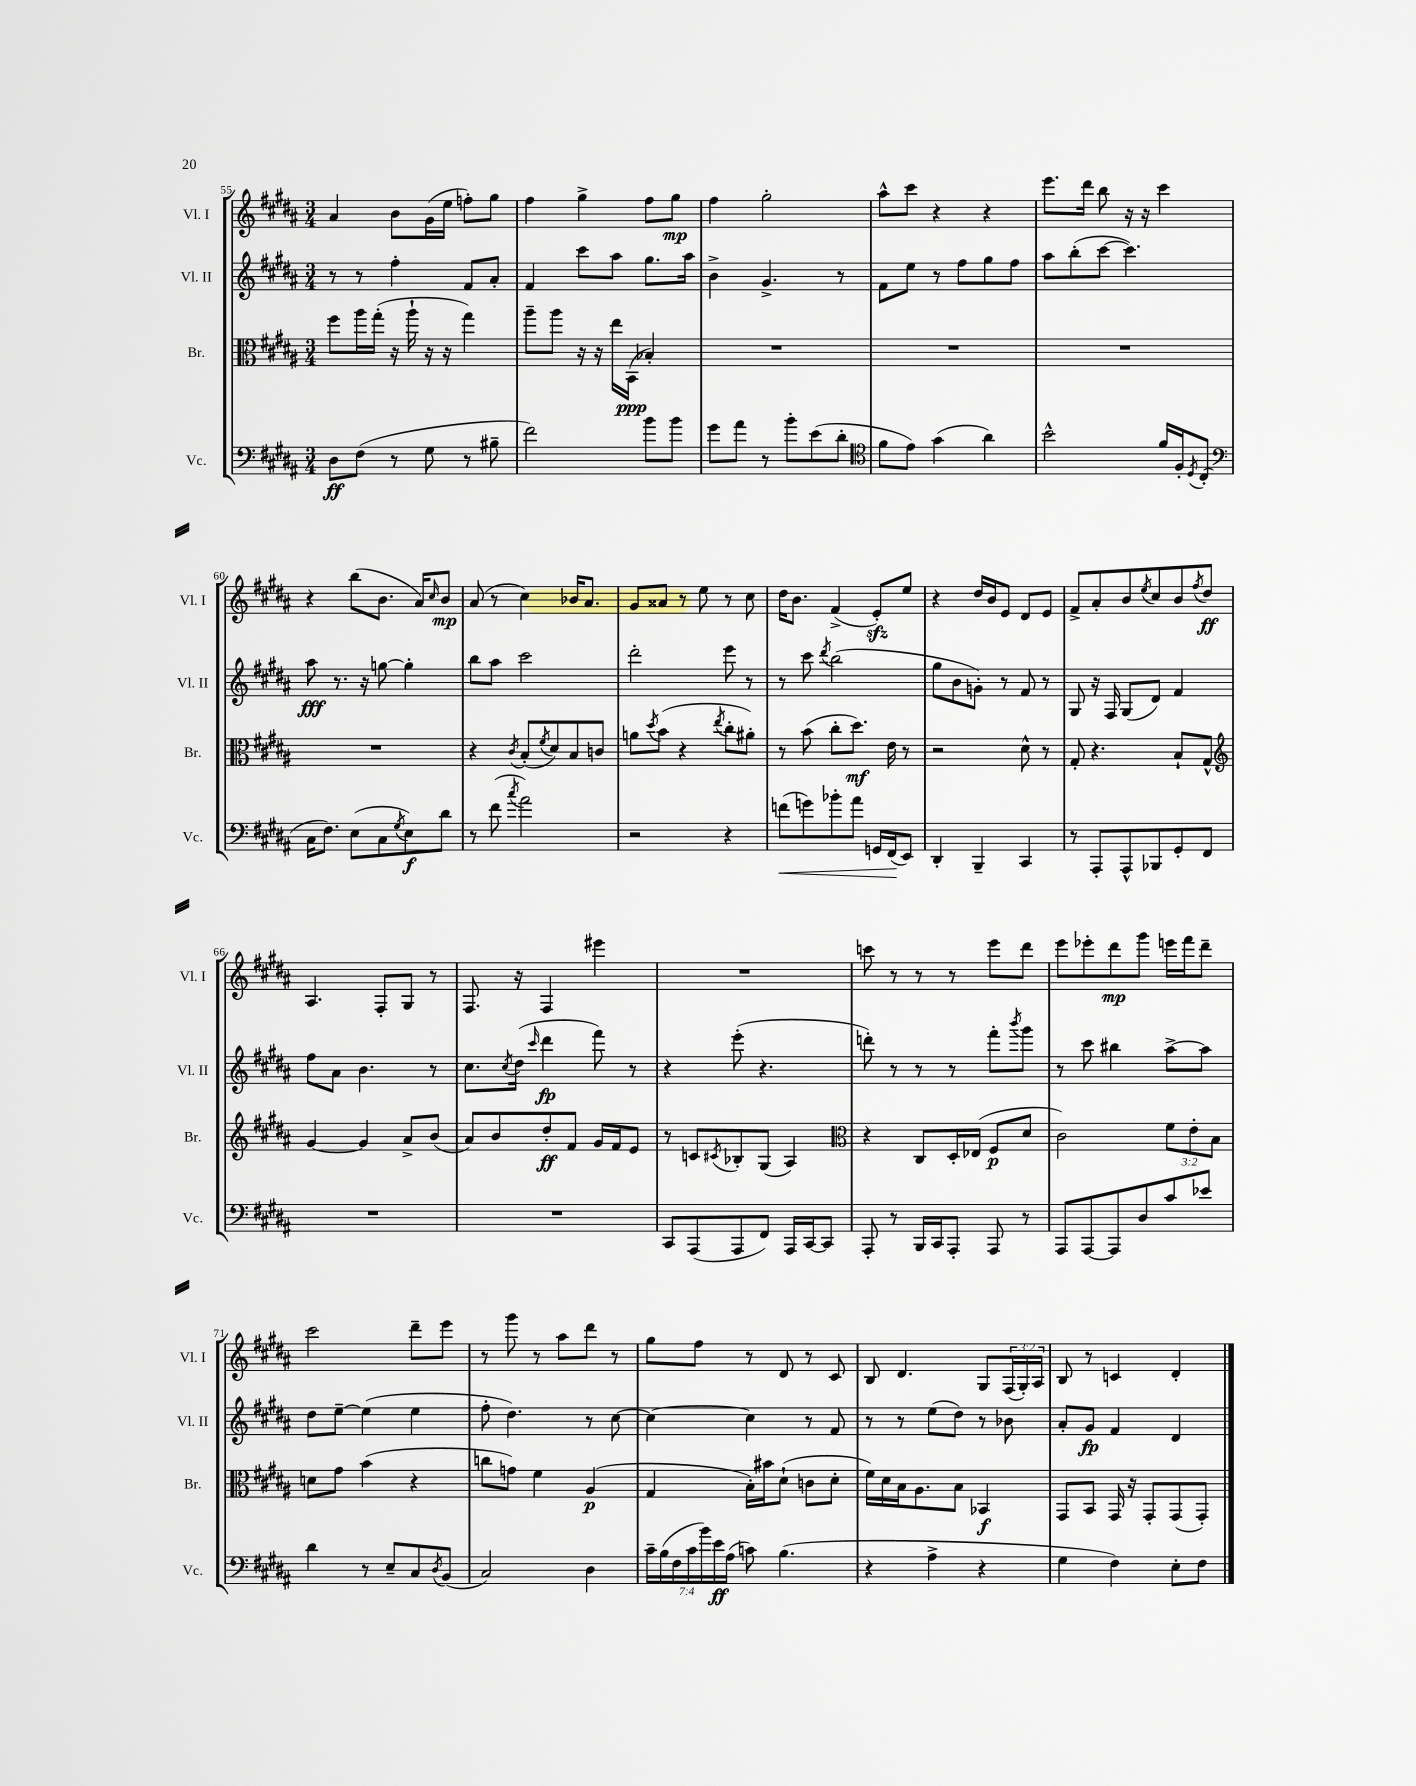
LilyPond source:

<<
\new StaffGroup <<
\new Staff = "s0" \with { instrumentName = "Vl. I" shortInstrumentName = "Vl. I" } {
    \clef treble \key b \major \numericTimeSignature \time 3/4 \override Staff.TupletNumber.text = #tuplet-number::calc-fraction-text
    ais'4 b'8 gis'16( e''16 f''8-.) gis''8 |
    fis''4 gis''4-> fis''8 gis''8\mp |
    fis''4 gis''2-. |
    ais''8-^ cis'''8 r4 r4 |
    e'''8. dis'''16 b''8 r16 r16 cis'''4 |
    r4 b''8( b'8. ais'16) \grace { cis''16 } b'8\mp |
    ais'8( r8 cis''4) bes'16 ais'8. |
    gis'8 aisis'8 r8 e''8 r8 cis''8 |
    dis''16 b'8. fis'4->( e'8-.\sfz) e''8 |
    r4 dis''16 b'16 e'8 dis'8 e'8 |
    fis'8-> ais'8-. b'8 \acciaccatura { e''8 } cis''8 b'8 \acciaccatura { fis''8 } dis''8\ff |
    ais4. fis8-. gis8 r8 |
    fis8. r16 fis4 eis'''4 |
    R2. |
    c'''8 r8 r8 r8 e'''8 dis'''8 |
    e'''8 ees'''8-. dis'''8\mp gis'''8 e'''16 fis'''16 dis'''8-- |
    cis'''2 dis'''8-- e'''8 |
    r8 gis'''8 r8 ais''8 dis'''8 r8 |
    gis''8 fis''8 r8 dis'8 r8 cis'8 |
    b8 dis'4. gis8 \tuplet 3/2 { fis16( gis16-.) ais16 } |
    b8 r8 c'4 dis'4-. \bar "|." |
}
\new Staff = "s1" \with { instrumentName = "Vl. II" shortInstrumentName = "Vl. II" } {
    \clef treble \key b \major \numericTimeSignature \time 3/4
    r8 r8 fis''4-. fis'8 ais'8-. |
    fis'4 cis'''8 ais''8 gis''8. ais''16 |
    b'4-> gis'4.-> r8 |
    fis'8 e''8 r8 fis''8 gis''8 fis''8 |
    ais''8 b''8-.( cis'''8~ cis'''4.) |
    ais''8\fff r8. r16 g''8~ g''4-. |
    b''8 ais''8 cis'''2 |
    dis'''2-. e'''8 r8 |
    r8 cis'''8 \acciaccatura { dis'''8 } b''2( |
    gis''8 b'8 g'8-.) r8 fis'8 r8 |
    gis8 r16 fis16 gis8( dis'8) fis'4 |
    fis''8 ais'8 b'4. r8 |
    cis''8. \acciaccatura { cis''8 } dis''16( \grace { cis'''16 } dis'''4\fp fis'''8) r8 |
    r4 e'''8-.( r4. |
    d'''8-.) r8 r8 r8 fis'''8-. \acciaccatura { b'''8 } gis'''8 |
    r8 cis'''8 bis''4 ais''8~-> ais''8 |
    dis''8 e''8~-- e''4( e''4 |
    fis''8-. dis''4.) r8 cis''8~ |
    cis''4~ cis''4 r8 fis'8 |
    r8 r8 e''8( dis''8) r8 bes'8 |
    ais'8-. gis'8\fp fis'4 dis'4 \bar "|." |
}
\new Staff = "s2" \with { instrumentName = "Br." shortInstrumentName = "Br." } {
    \clef alto \key b \major \numericTimeSignature \time 3/4 \override Staff.TupletNumber.text = #tuplet-number::calc-fraction-text
    fis''8 ais''16 gis''16-.( r16 ais''16-! r16 r16 gis''4) |
    ais''8-- ais''8 r16 r16 e''16 b,16\ppp( bes4-.) |
    R2. |
    R2. |
    R2. |
    R2. |
    r4 \acciaccatura { cis'8 } b8-.( \acciaccatura { fis'8 } dis'8) b8 c'8 |
    a'8 \acciaccatura { dis''8 } b'8( r4 \acciaccatura { e''8 } cis''8-. ais'8-.) |
    r8 b'8( cis''8-. dis''8.\mf) e'16 r8 |
    r2 dis'8-^ r8 |
    gis8-. r4. b8-! gis8-^ |
    \clef treble gis'4~ gis'4 ais'8-> b'8( |
    ais'8) b'8 dis''8-.\ff fis'8 gis'16 fis'16 e'8 |
    r8 c'8 \acciaccatura { cis'8 } bes8-. gis8( ais4) |
    \clef alto r4 cis8 dis16-. ees16( fis8\p dis'8 |
    cis'2) \tuplet 3/2 { fis'8 e'8-. b8 } |
    d'8 gis'8 b'4( r4 |
    c''8 g'8) fis'4 ais4\p( |
    gis4 b16-.) bis'16 dis'8-!( c'8 dis'8-. |
    fis'16) dis'16 b16 ais8. b8 bes,4\f |
    gis,8 b,8 gis,16 r16 gis,8-. gis,8( gis,8-.) \bar "|." |
}
\new Staff = "s3" \with { instrumentName = "Vc." shortInstrumentName = "Vc." } {
    \clef bass \key b \major \numericTimeSignature \time 3/4 \override Staff.TupletNumber.text = #tuplet-number::calc-fraction-text
    dis8\ff fis8( r8 gis8 r8 bis8-- |
    fis'2) b'8 b'8 |
    gis'8 ais'8 r8 b'8-. e'8( dis'8-. |
    \clef tenor fis'8 e'8) gis'4( ais'4) |
    b'2-^ fis'16 fis16-. \acciaccatura { dis8 } cis8-.( |
    \clef bass cis16 fis8.) e8( cis8 \acciaccatura { gis8 } e8\f) dis'8 |
    r8 fis'8( \acciaccatura { cis''8 } ais'2) |
    r2 r4 |
    f'8\<( g'8) bes'8-. ais'8 g,16 fis,16\!( e,8) |
    dis,4-. b,,4-- cis,4 |
    r8 ais,,8-. ais,,8-^ bes,,8 gis,8-. fis,8 |
    R2. |
    R2. |
    cis,8 ais,,8( ais,,8 fis,8) ais,,16 cis,16~ cis,8 |
    ais,,8-. r8 b,,16 cis,16 ais,,8-. ais,,8 r8 |
    ais,,8 ais,,8~ ais,,8 dis8 cis'8 ees'8 |
    dis'4 r8 e8-- cis8 \acciaccatura { dis8 } b,8( |
    cis2) dis4 |
    \tuplet 7/4 { cis'16-- b16( fis16 cis'16 b'16) e'16\ff ais16( } c'8) b4.( |
    r4 ais4-> r4 |
    gis4 fis4) e8-. fis8 \bar "|." |
}
>>
>>
\layout { \context { \Score currentBarNumber = #55 } }
